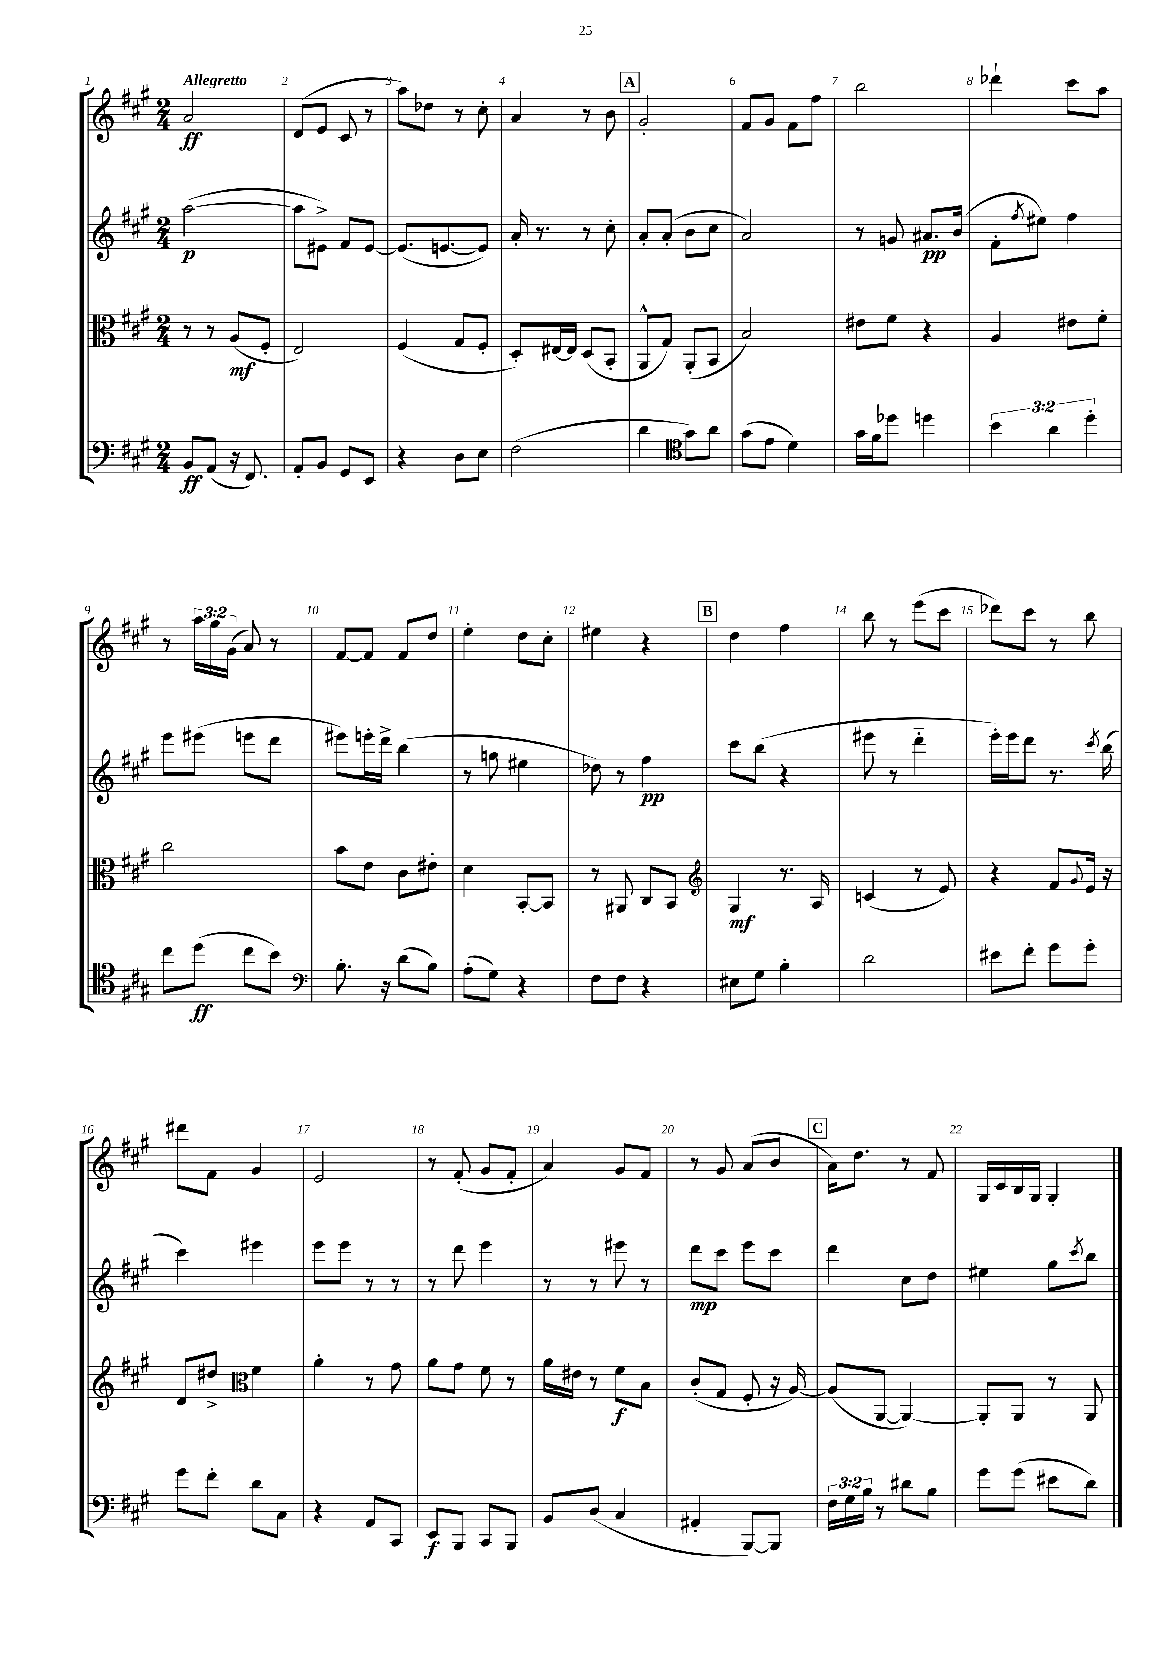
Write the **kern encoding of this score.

**kern	**dynam	**kern	**dynam	**kern	**dynam	**kern	**dynam
*part4	*part4	*part3	*part3	*part2	*part2	*part1	*part1
*staff4	*staff4	*staff3	*staff3	*staff2	*staff2	*staff1	*staff1
*clefF4	*	*clefC3	*	*clefG2	*	*clefG2	*
*k[f#c#g#]	*	*k[f#c#g#]	*	*k[f#c#g#]	*	*k[f#c#g#]	*
*M2/4	*	*M2/4	*	*M2/4	*	*M2/4	*
=1	=1	=1	=1	=1	=1	=1	=1
!	!	!	!	!	!	!LO:TX:a:B:t=Allegretto	!
8BB/L	ff	8r	.	([2aa\	p	2a/	ff
(8AA/J	.	8r	.	.	.	.	.
16r	.	(8A/L	mf	.	.	.	.
8.FF#/)	.	.	.	.	.	.	.
.	.	8F#'/J	.	.	.	.	.
=2	=2	=2	=2	=2	=2	=2	=2
8AA'/L	.	2E/)	.	8aa\L]	.	(8d/L	.
8BB/J	.	.	.	8e#X^\J)	.	8e/J	.
8GG#/L	.	.	.	8f#/L	.	8c#/	.
8EE/J	.	.	.	[8e#/J	.	8r	.
=3	=3	=3	=3	=3	=3	=3	=3
4r	.	(4F#/	.	(8.e#/L]	.	8aa\L)	.
.	.	.	.	.	.	8dd-X\J	.
.	.	.	.	[8.en/	.	.	.
8D\L	.	8G#/L	.	.	.	8r	.
8E\J	.	8F#'/J	.	8e/J])	.	8cc#'\	.
=4	=4	=4	=4	=4	=4	=4	=4
(2F#\	.	8D'/L)	.	16a'/	.	4a/	.
.	.	.	.	8.r	.	.	.
.	.	[16E#X/L	.	.	.	.	.
.	.	16E#/JJ]	.	.	.	.	.
.	.	(8D/L	.	8r	.	8r	.
.	.	8BB'/J	.	8cc#'\	.	8b\	.
!!LO:REH:place=s1:t=A
=5	=5	=5	=5	=5	=5	=5	=5
4d\	.	8AA^^/L	.	8a'/L	.	2g#'/	.
.	.	8G#/J)	.	(8a'/J	.	.	.
*clefC4	*	*	*	*	*	*	*
8g#\L)	.	(8AA'/L	.	8b\L	.	.	.
8a\J	.	8BB/J	.	8cc#\J	.	.	.
=6	=6	=6	=6	=6	=6	=6	=6
(8g#\L	.	2B/)	.	2a/)	.	8f#/L	.
8e\J	.	.	.	.	.	8g#/J	.
4d\)	.	.	.	.	.	8f#\L	.
.	.	.	.	.	.	8ff#\J	.
=7	=7	=7	=7	=7	=7	=7	=7
16g#\LL	.	8e#X\L	.	8r	.	2bb\	.
16f#\J	.	.	.	.	.	.	.
8dd-X\J	.	8f#\J	.	8gn/	.	.	.
4ddn\	.	4r	.	8.a#X/L	pp	.	.
.	.	.	.	(16b/Jk	.	.	.
=8	=8	=8	=8	=8	=8	=8	=8
6b\	.	4A/	.	8f#'\L	.	4ddd-X`\	.
.	.	.	.	8qff#/	.	.	.
.	.	.	.	8ee#X\J)	.	.	.
6a\	.	.	.	.	.	.	.
.	.	8e#X\L	.	4ff#\	.	8ccc#\L	.
6dd'\	.	.	.	.	.	.	.
.	.	8f#'\J	.	.	.	8aa\J	.
!!LO:LB:g=z
=9	=9	=9	=9	=9	=9	=9	=9
8cc#\L	.	2cc#\	.	8eee\L	.	8r	.
(8dd\J	ff	.	.	(8eee#X\J	.	24aa\LL	.
.	.	.	.	.	.	24gg#\	.
.	.	.	.	.	.	(24g#\JJ	.
8cc#\L	.	.	.	8eeen\L	.	8a/)	.
8b\J)	.	.	.	8ddd\J	.	8r	.
=10	=10	=10	=10	=10	=10	=10	=10
*clefF4	*	*	*	*	*	*	*
8.B'\	.	8b\L	.	8eee#X\L)	.	[8f#/L	.
.	.	8e\J	.	16eeen'\L	.	8f#/J]	.
16r	.	.	.	16ddd^\JJ	.	.	.
(8d\L	.	8c#\L	.	(4bb\	.	8f#/L	.
8B\J)	.	8e#X'\J	.	.	.	8dd/J	.
=11	=11	=11	=11	=11	=11	=11	=11
(8A'\L	.	4d\	.	8r	.	4ee'\	.
8G#\J)	.	.	.	8ggn\	.	.	.
4r	.	[8BB'/L	.	4ee#X\	.	8dd\L	.
.	.	8BB/J]	.	.	.	8cc#'\J	.
=12	=12	=12	=12	=12	=12	=12	=12
8F#\L	.	8r	.	8dd-X\)	.	4ee#X\	.
8F#\J	.	8AA#X/	.	8r	.	.	.
4r	.	8C#/L	.	4ff#\	pp	4r	.
.	.	8BB/J	.	.	.	.	.
!!LO:REH:place=s1:t=B
=13	=13	=13	=13	=13	=13	=13	=13
*	*	*clefG2	*	*	*	*	*
8E#X\L	.	4G#/	mf	8ccc#\L	.	4dd\	.
8G#\J	.	.	.	(8bb\J	.	.	.
4B'\	.	8.r	.	4r	.	4ff#\	.
.	.	16A/	.	.	.	.	.
=14	=14	=14	=14	=14	=14	=14	=14
2d\	.	(4cn/	.	8eee#X\	.	8bb\	.
.	.	.	.	8r	.	8r	.
.	.	8r	.	4ddd\	.	(8eee\L	.
.	.	8e/)	.	.	.	8ccc#\J	.
=15	=15	=15	=15	=15	=15	=15	=15
8e#X\L	.	4r	.	16eee'\LL)	.	8ddd-X\L)	.
.	.	.	.	16eee\J	.	.	.
8f#'\J	.	.	.	8ddd\J	.	8ccc#\J	.
8g#\L	.	8f#/L	.	8.r	.	8r	.
.	.	8qqg#/	.	.	.	.	.
8g#'\J	.	16e/Jk	.	.	.	8bb\	.
.	.	.	.	8qccc#/	.	.	.
.	.	16r	.	(16bb\	.	.	.
!!LO:LB:g=z
=16	=16	=16	=16	=16	=16	=16	=16
8g#\L	.	8d/L	.	4ccc#\)	.	8ddd#X\L	.
8f#'\J	.	8dd#X^/J	.	.	.	8f#\J	.
*	*	*clefC3	*	*	*	*	*
8d\L	.	4f#\	.	4eee#X\	.	4g#/	.
8C#\J	.	.	.	.	.	.	.
=17	=17	=17	=17	=17	=17	=17	=17
4r	.	4a'\	.	8eee\L	.	2e/	.
.	.	.	.	8eee\J	.	.	.
8AA/L	.	8r	.	8r	.	.	.
8CC#/J	.	8g#\	.	8r	.	.	.
=18	=18	=18	=18	=18	=18	=18	=18
8EE/L	f	8a\L	.	8r	.	8r	.
8BBB/J	.	8g#\J	.	8ddd\	.	(8f#'/	.
8CC#/L	.	8f#\	.	4eee\	.	8g#/L	.
8BBB/J	.	8r	.	.	.	8f#'/J	.
=19	=19	=19	=19	=19	=19	=19	=19
8BB/L	.	16a\LL	.	8r	.	4a/)	.
.	.	16e#X\JJ	.	.	.	.	.
(8D/J	.	8r	.	8r	.	.	.
4C#/	.	8f#\L	f	8eee#X\	.	8g#/L	.
.	.	8B\J	.	8r	.	8f#/J	.
=20	=20	=20	=20	=20	=20	=20	=20
4AA#X'/	.	(8c#'/L	.	8ddd\L	mp	8r	.
.	.	8G#/J	.	8ccc#\J	.	8g#/	.
[8BBB/L)	.	8F#'/	.	8eee\L	.	(8a/L	.
8BBB/J]	.	16r	.	8ccc#\J	.	8b/J	.
.	.	[16A/)	.	.	.	.	.
!!LO:REH:place=s1:t=C
=21	=21	=21	=21	=21	=21	=21	=21
24F#\LL	.	(8A/L]	.	4ddd\	.	16a\KL)	.
24G#\	.	.	.	.	.	.	.
.	.	.	.	.	.	8.dd\J	.
24B\JJ	.	.	.	.	.	.	.
8r	.	[8AA/J	.	.	.	.	.
8d#X\L	.	4AA/_)	.	8cc#\L	.	8r	.
8B\J	.	.	.	8dd\J	.	8f#/	.
=22	=22	=22	=22	=22	=22	=22	=22
8g#\L	.	8AA'/L]	.	4ee#X\	.	16G#/LL	.
.	.	.	.	.	.	16c#/	.
(8g#\J	.	8AA/J	.	.	.	16B/	.
.	.	.	.	.	.	16G#/JJ	.
8e#X\L	.	8r	.	8gg#\L	.	4G#'/	.
.	.	.	.	8qccc#/	.	.	.
8d\J)	.	8AA/	.	8bb\J	.	.	.
==	==	==	==	==	==	==	==
*-	*-	*-	*-	*-	*-	*-	*-
